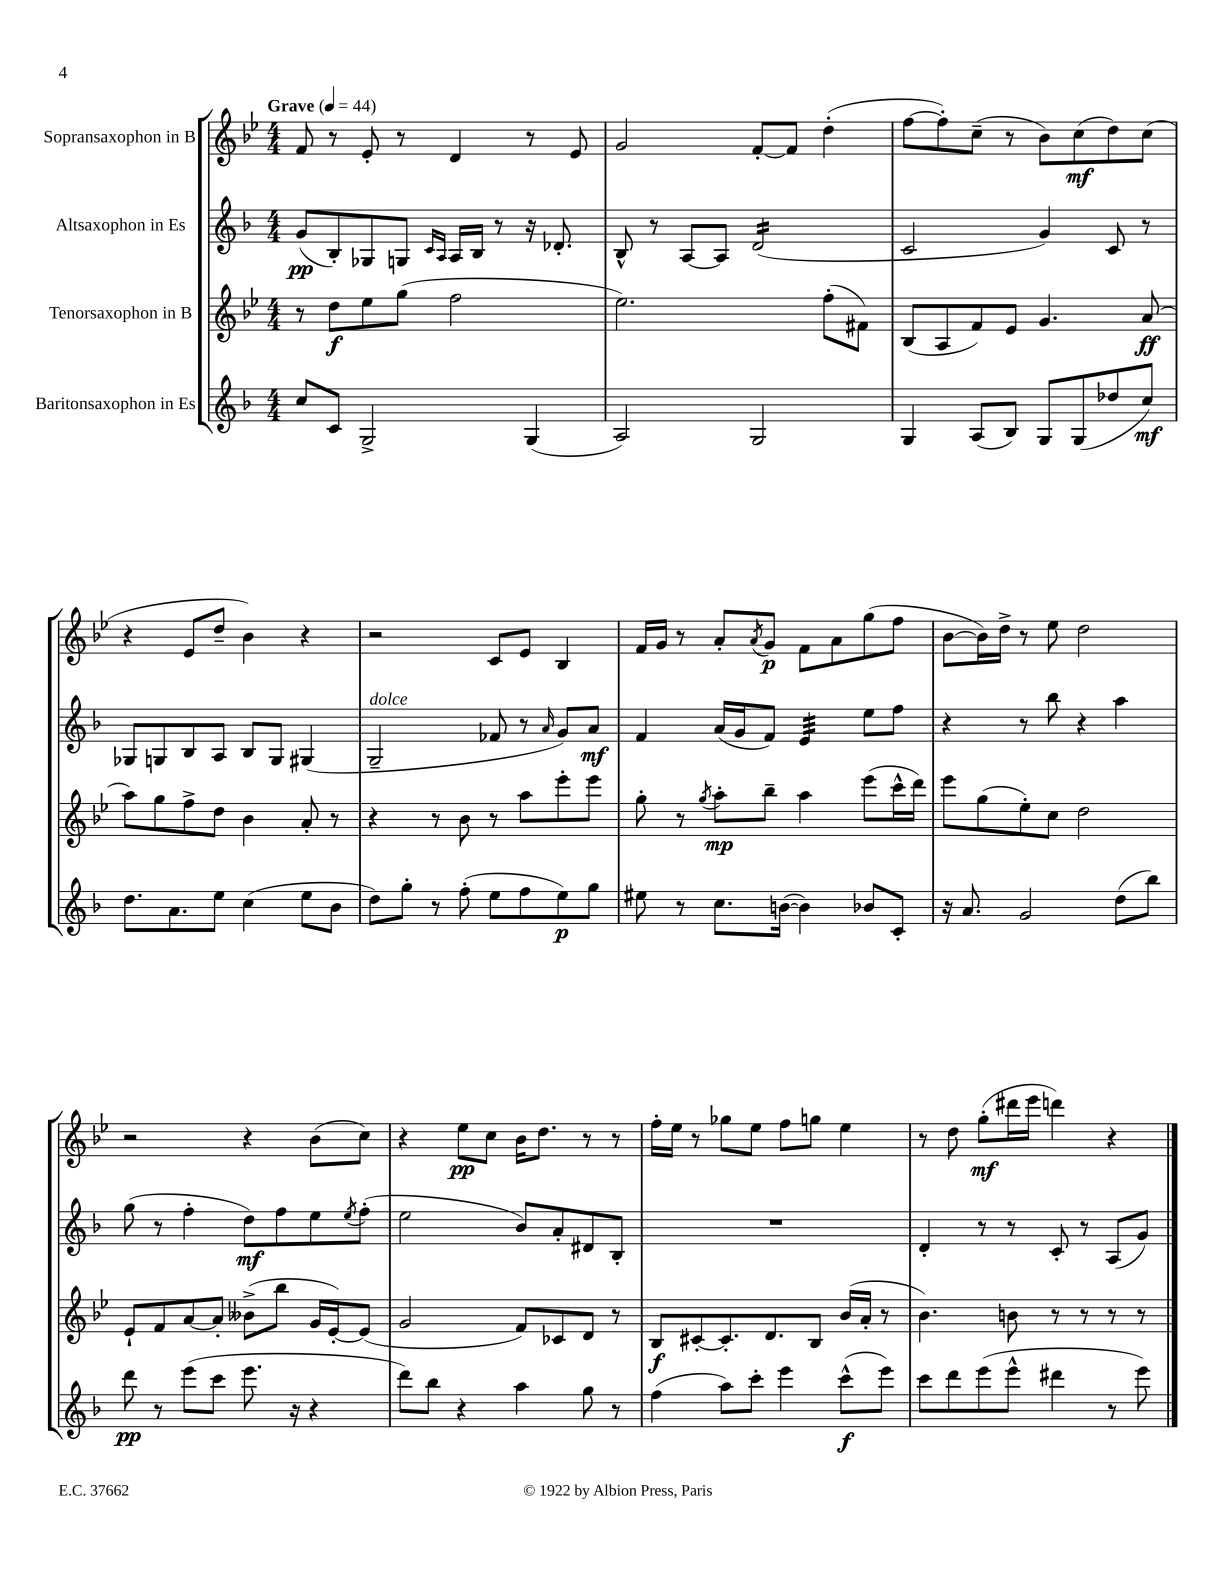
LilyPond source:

<<
\new StaffGroup <<
\new Staff = "s0" \with { instrumentName = "Sopransaxophon in B" } {
    \clef treble \key bes \major \numericTimeSignature \time 4/4 \tempo "Grave" 4 = 44
    f'8 r8 ees'8-. r8 d'4 r8 ees'8 |
    g'2 f'8~-. f'8 d''4-.( |
    f''8~ f''8-.) c''8--( r8 bes'8) c''8\mf( d''8) c''8( |
    r4 ees'8 d''8-- bes'4) r4 |
    r2 c'8 ees'8 bes4 |
    f'16 g'16 r8 a'8-. \acciaccatura { a'8 } g'8\p f'8 a'8 g''8( f''8 |
    bes'8~ bes'16) d''16-> r8 ees''8 d''2 |
    r2 r4 bes'8( c''8) |
    r4 ees''8\pp c''8 bes'16 d''8. r8 r8 |
    f''16-. ees''16 r8 ges''8 ees''8 f''8 g''8 ees''4 |
    r8 d''8 g''8-.\mf( dis'''16 ees'''16 d'''4) r4 \bar "|." |
}
\new Staff = "s1" \with { instrumentName = "Altsaxophon in Es" } {
    \clef treble \key f \major \numericTimeSignature \time 4/4
    g'8\pp( bes8-.) ges8 g8 \grace { c'16 a16 } a16 bes16 r8 r16 des'8.-. |
    bes8-^ r8 a8~ a8 d'2:16( |
    c'2 g'4) c'8 r8 |
    ges8 g8 bes8 a8 bes8 g8 gis4( |
    g2--^\markup { \italic "dolce" } fes'8 r8 \grace { a'16 } g'8) a'8\mf |
    f'4 a'16( g'16 f'8) e'4:32 e''8 f''8 |
    r4 r8 bes''8 r4 a''4 |
    g''8( r8 f''4-. d''8\mf) f''8 e''8 \acciaccatura { e''8 } f''8-.( |
    e''2 bes'8) a'8-. dis'8 bes8-. |
    R1 |
    d'4-. r8 r8 c'8-. r8 a8( g'8) \bar "|." |
}
\new Staff = "s2" \with { instrumentName = "Tenorsaxophon in B" } {
    \clef treble \key bes \major \numericTimeSignature \time 4/4
    r8 d''8\f ees''8 g''8( f''2 |
    ees''2.) f''8-.( fis'8) |
    bes8( a8 f'8) ees'8 g'4. a'8\ff( |
    a''8) g''8 f''8-> d''8 bes'4 a'8-. r8 |
    r4 r8 bes'8 r8 a''8 ees'''8-. ees'''8 |
    g''8-. r8 \acciaccatura { g''8 } a''8-.\mp bes''8-- a''4 ees'''8( c'''16-^ d'''16) |
    ees'''8 g''8( ees''8-.) c''8 d''2 |
    ees'8-! f'8 a'8~ a'8-. beses'8->( bes''8 g'16 ees'16~-.) ees'8( |
    g'2 f'8) ces'8 d'8 r8 |
    bes8\f cis'8~-. cis'8.-. d'8. bes8 bes'16( a'16-. r8 |
    bes'4.) b'8 r8 r8 r8 r8 \bar "|." |
}
\new Staff = "s3" \with { instrumentName = "Baritonsaxophon in Es" } {
    \clef treble \key f \major \numericTimeSignature \time 4/4
    c''8 c'8 g2-> g4( |
    a2) g2 |
    g4 a8( bes8) g8 g8( des''8 c''8\mf) |
    d''8. a'8. e''8 c''4( e''8 bes'8 |
    d''8) g''8-. r8 f''8-.( e''8 f''8 e''8\p) g''8 |
    eis''8 r8 c''8. b'16~( b'4) bes'8 c'8-. |
    r16 a'8. g'2 d''8( bes''8) |
    d'''8\pp r8 e'''8( c'''8 e'''8. r16 r4 |
    d'''8) bes''8 r4 a''4 g''8 r8 |
    f''4( a''8) c'''8-. e'''4 c'''8-^\f( e'''8) |
    c'''8 d'''8 e'''8( e'''8-^ dis'''4 r8 e'''8) \bar "|." |
}
>>
>>
\layout { \context { \Score \remove "Bar_number_engraver" } }
